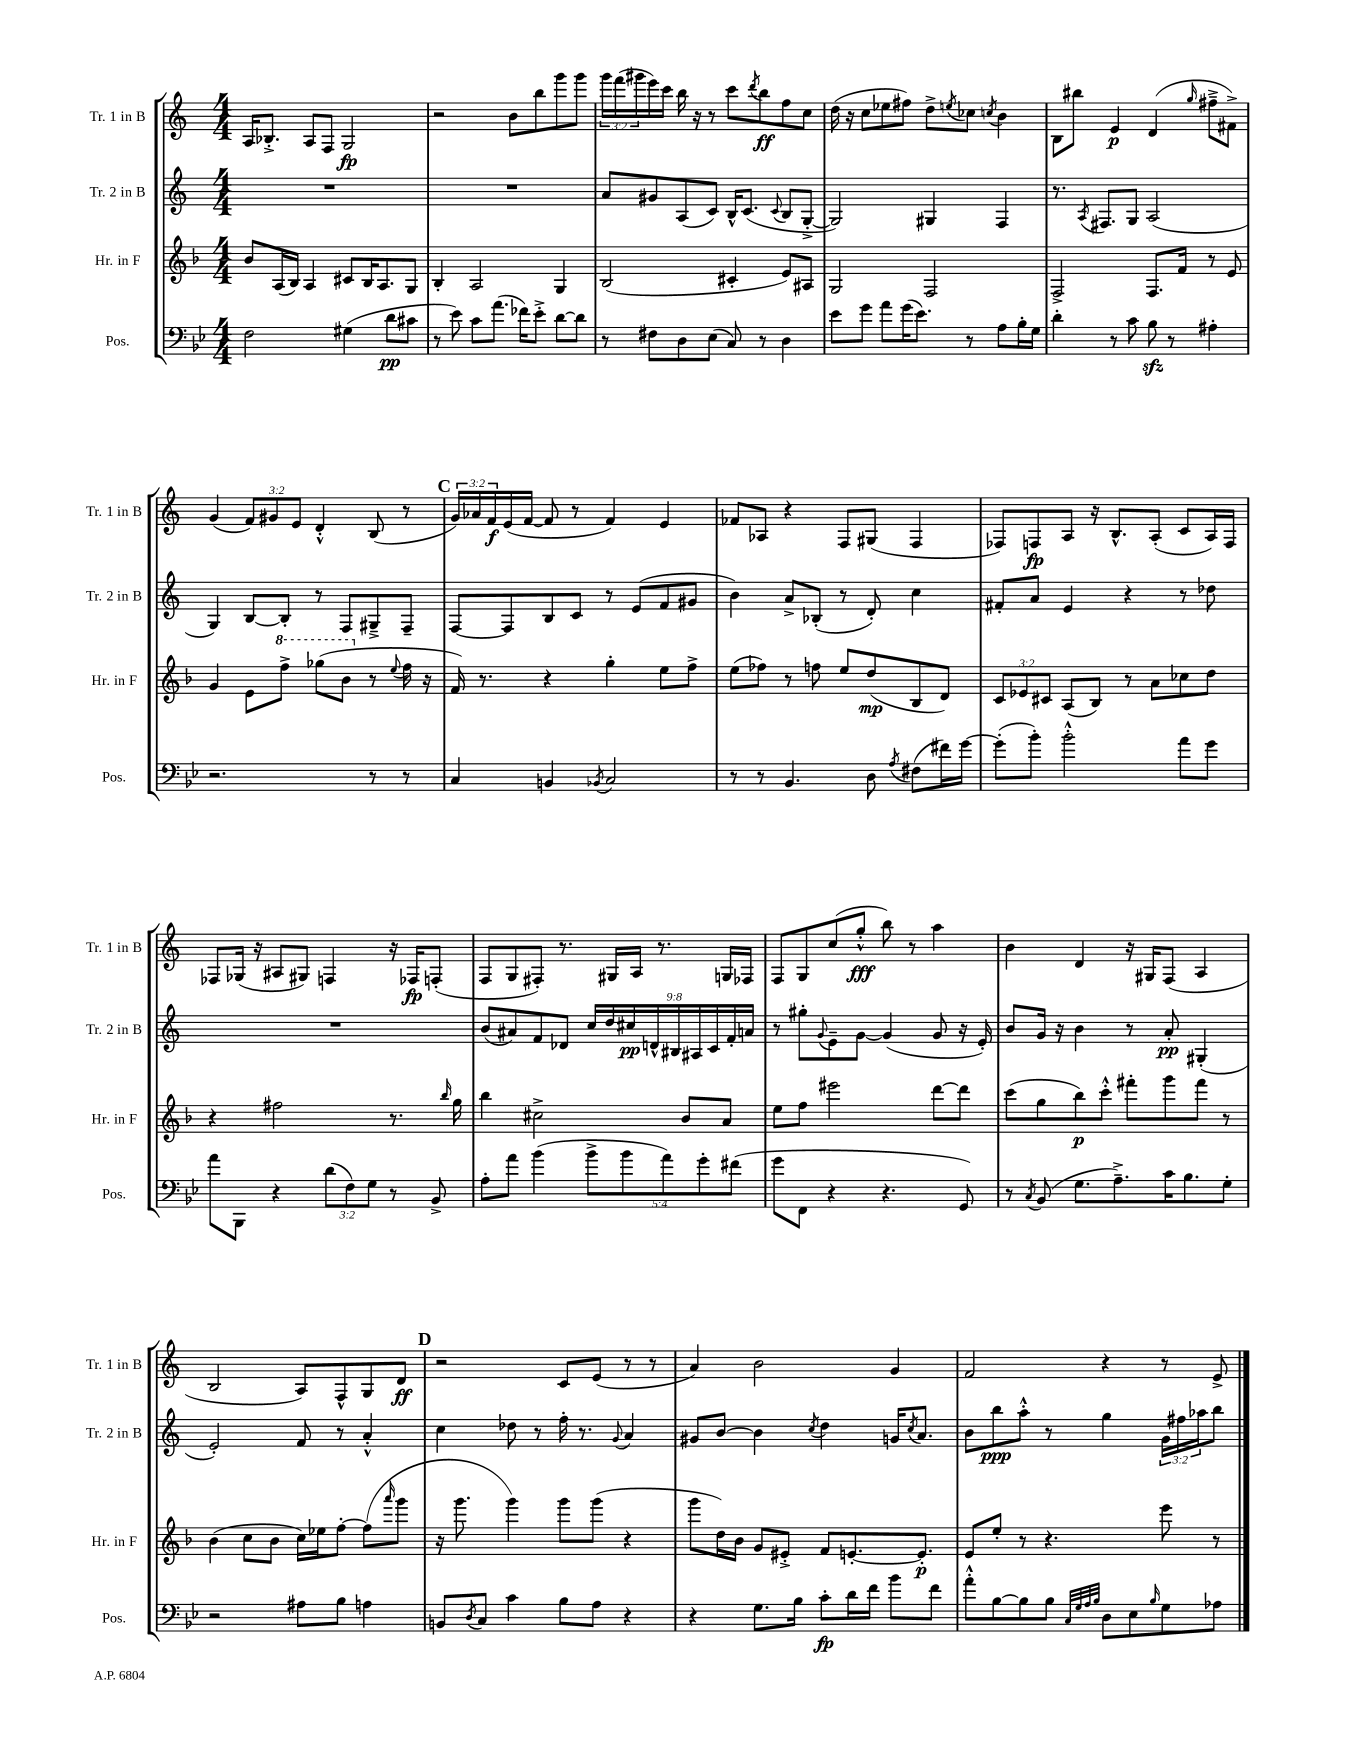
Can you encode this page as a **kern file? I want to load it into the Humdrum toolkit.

**kern	**kern	**kern	**kern
*staff4	*staff3	*staff2	*staff1
*clefF4	*clefG2	*clefG2	*clefG2
*k[b-e-]	*k[b-]	*k[]	*k[]
*M4/4	*M4/4	*M4/4	*M4/4
2F	8b-	1r	16A
.	.	.	8.B-'^
.	(16A	.	.
.	16B-)	.	.
.	4A	.	8A
.	.	.	8F
(4G#	8c#	.	2G
.	16B-	.	.
.	8.A	.	.
8d	.	.	.
8c#	8G	.	.
=	=	=	=
8r	4B-'	1r	2r
8e-)	.	.	.
8c	2A	.	.
(8.a	.	.	.
.	.	.	8b
16f-)	.	.	.
8e-'^	.	.	8bb
[8d	4G	.	8ggg
8d]	.	.	8ggg
=	=	=	=
8r	(2B-	8a	24ggg
.	.	.	(24fff
.	.	.	24ggg#
8F#	.	8g#	16eee)
.	.	.	16ccc
8D	.	(8A	16bb
.	.	.	16r
(8E-	.	8c)	8r
8C)	4c#'	16B^^	8ccc
.	.	(8.c	.
.	.	.	8qddd
8r	.	.	8bb
.	.	8qqc	.
4D	8e)	8B	8ff
.	8A#	[8G'^	8cc
=	=	=	=
8e-	2G	2G])	(16dd
.	.	.	16r
8g	.	.	8cc
8a	.	.	8ee-
(16g	.	.	8ff#)
8.e-)	.	.	.
.	2F	4G#	8dd^
.	.	.	8qee
8r	.	.	8cc-
.	.	.	8qcc
8A	.	4F	4b
16B-'	.	.	.
16G	.	.	.
=	=	=	=
4d'	2F^	8.r	8B
.	.	.	8bb#
.	.	8qA	.
.	.	8.F#	.
8r	.	.	4e
8c	.	8G	.
8B-	8.F	(2A	(4d
8r	.	.	.
.	16f	.	.
.	.	.	16qqgg
4A#'	8r	.	8ff#~^
.	8e	.	8f#^)
=	=	=	=
2.r	4g	4G)	(4g
.	8e	[8B	12f)
.	.	.	12g#
.	8fff^	8B']	.
.	.	.	12e
.	(8ggg-	8r	4d'^^
.	8bb-	8F	.
8r	8r	8G#~^	(8B
.	8qqee	.	.
8r	16ff	8F~	8r
.	16r	.	.
=	=	=	=
4C	16f)	[8F	24g)
.	.	.	24a-
.	8.r	.	.
.	.	.	24f
.	.	8F]	(16e
.	.	.	[16f
4BB	4r	8B	8f]
.	.	8c	8r
8qBB-	.	.	.
2C	4gg'	8r	4f)
.	.	(8e	.
.	8ee	8f	4e
.	8ff^	8g#	.
=	=	=	=
8r	(8ee	4b)	8f-
8r	8ff-)	.	8A-
4.BB-	8r	8a^	4r
.	8ff	(8B-'	.
.	8ee	8r	8F
8D	(8dd	8d')	(8G#
8qA	.	.	.
(8F#	8B-	4cc	4F
16f#)	8d)	.	.
[16g	.	.	.
=	=	=	=
(8g']	12c	8f#'	8F-)
.	12e-	.	.
8b-')	.	8a	8F
.	12c#	.	.
2b-'^^	(8A	4e	8A
.	8B-)	.	16r
.	.	.	8.B^^
.	8r	4r	.
.	8a	.	(8A'
8a	8cc-	8r	8c
8g	8dd	8dd-	16A)
.	.	.	16F
=	=	=	=
8a	4r	1r	8F-
8BBB-	.	.	(16G-
.	.	.	16r
4r	2ff#	.	8A#
.	.	.	8G#)
(12d	.	.	4F
12F)	.	.	.
12G	.	.	.
8r	8.r	.	16r
.	.	.	16F-
8BB-^	.	.	(8F'
.	16qqbb-	.	.
.	16gg	.	.
=	=	=	=
8A'	4bb-	(8b	8F
8a	.	8a#)	8G
(4b-	2cc#^	8f	8F#')
.	.	8d-	8.r
10b-^	.	18cc	.
.	.	18dd	.
.	.	.	16G#
10b-	.	.	.
.	.	18cc#	.
.	.	.	16A
.	.	18d^^	.
.	.	.	8.r
10a)	.	.	.
.	.	18B#	.
.	8b-	.	.
.	.	18A#	.
10g'	.	.	.
.	.	18c	.
.	8a	.	16G
.	.	18f'	.
(10f#	.	.	.
.	.	.	16F-
.	.	18a	.
=	=	=	=
8g	8ee	8r	8F
8FF	8ff	8gg#'	8G
.	.	8qqg	.
4r	2eee#	8e~	(8cc
.	.	[8g	8gg'^^
4.r	.	(4g]	8bb)
.	.	.	8r
.	[8ddd	8g	4aa
8GG)	8ddd]	16r	.
.	.	16e')	.
=	=	=	=
8r	(8ccc	8b	4b
8qC	.	.	.
(8BB-	8gg	16g	.
.	.	16r	.
8.G	8bb-)	4b	4d
.	8ccc'^^	.	.
8.A~^)	.	.	.
.	8fff#'	8r	16r
.	.	.	16G#
16c	8ggg	8a'	(8F
8.B-	.	.	.
.	8fff#	(4G#'	4A
8G'	8r	.	.
=	=	=	=
2r	(4b-	2e')	2B
.	8cc	.	.
.	8b-	.	.
8A#	16cc)	8f	8A)
.	16ee-	.	.
8B-	[8ff'	8r	8F^^
4A	(8ff]	4a'^^	8G
.	16qqaaa	.	.
.	8ggg	.	8d
=	=	=	=
8BB	16r	4cc	2r
.	8.ggg	.	.
8qD	.	.	.
8C	.	.	.
4c	4ggg)	8dd-	.
.	.	8r	.
8B-	8ggg	16ff'	8c
.	.	8.r	.
8A	(8ggg	.	(8e
.	.	8qqg	.
4r	4r	4a	8r
.	.	.	8r
=	=	=	=
4r	8ggg	8g#	4a)
.	16dd)	[8b	.
.	16b-	.	.
8.G	8g	4b]	2b
.	8e#'^	.	.
16B-	.	.	.
.	.	8qcc	.
8c'	8f	4dd	.
16d	[8.e'	.	.
16f	.	.	.
8b-	.	16g	4g
.	.	8qcc	.
.	8.e']	8.a	.
8f	.	.	.
=	=	=	=
8a'^^	8e	8b	2f
[8B-	8ee'	8bb	.
8B-]	8r	8aa'^^	.
8B-	4.r	8r	.
32qqC	.	.	.
32qqG	.	.	.
32qqA	.	.	.
32qqB-	.	.	.
8D	.	4gg	4r
8E-	.	.	.
16qqB-	.	.	.
8G	8eee	24g	8r
.	.	24ff#	.
.	.	24aa-	.
8A-	8r	8bb	8e^
==	==	==	==
*-	*-	*-	*-
